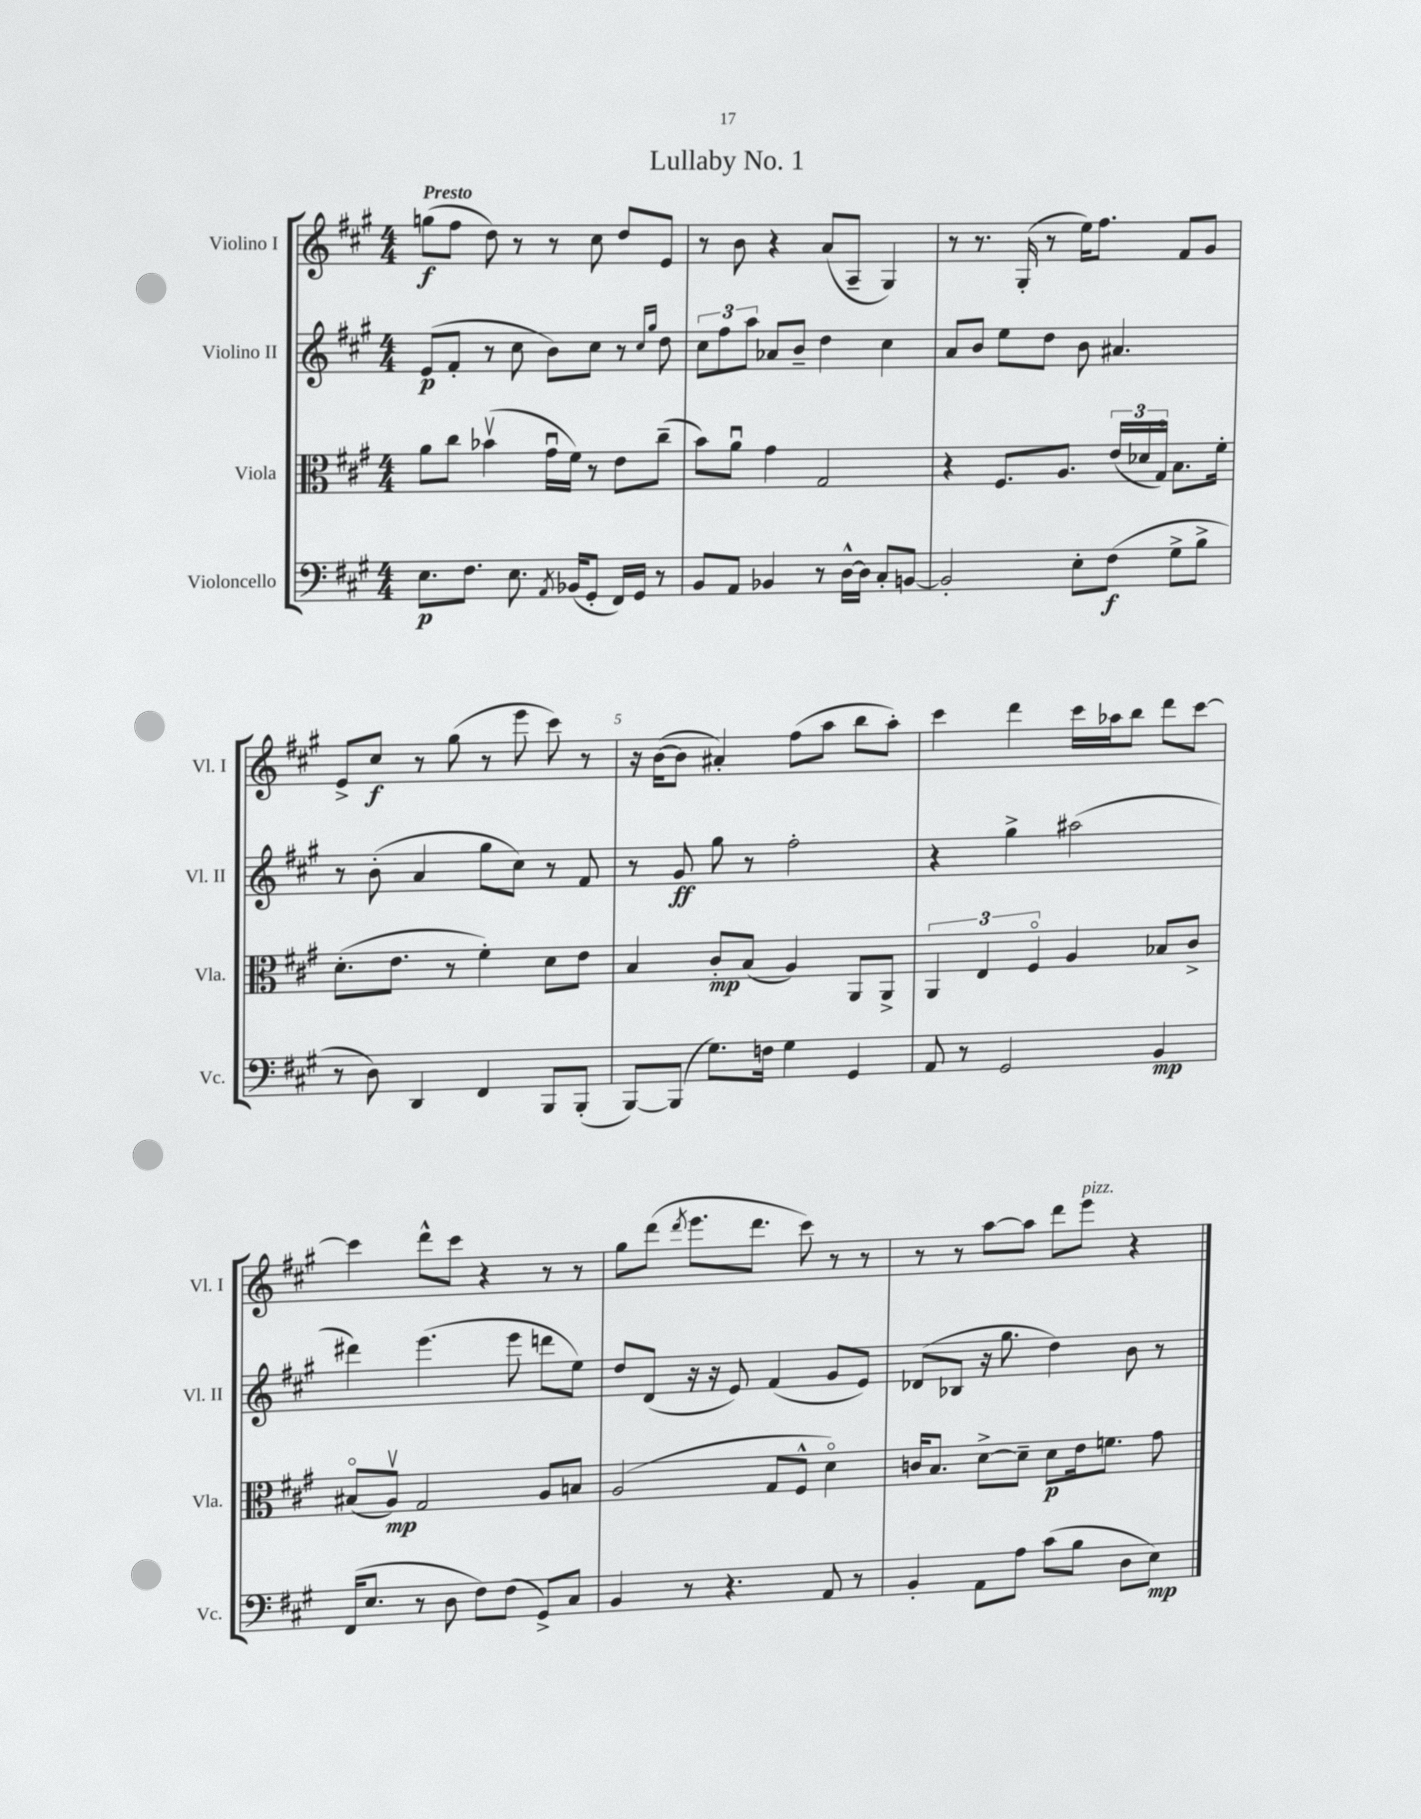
\header { title = "Lullaby No. 1" }
<<
\new StaffGroup <<
\new Staff = "s0" \with { instrumentName = "Violino I" shortInstrumentName = "Vl. I" } {
    \clef treble \key a \major \numericTimeSignature \time 4/4 \tempo "Presto"
    \autoBeamOff g''8[\f( fis''8] d''8) r8 r8 cis''8 d''8[ e'8] |
    r8 b'8 r4 a'8[( a8]-- gis4) |
    r8 r8. gis16-.( r8 e''16[) fis''8.] fis'8[ gis'8] |
    e'8[-> cis''8]\f r8 gis''8( r8 e'''8 cis'''8) r8 |
    r16 b'16[~( b'8] ais'4-.) fis''8[( a''8] b''8[ a''8]-.) |
    cis'''4 d'''4 cis'''16[ aes''16 b''8] d'''8[ cis'''8]~ |
    cis'''4 d'''8[-^ cis'''8] r4 r8 r8 |
    gis''8[ d'''8]( \acciaccatura { d'''8 } e'''8.[ d'''8.] cis'''8) r8 r8 |
    r8 r8 a''8[~ a''8] d'''8[ e'''8]^\markup { \italic "pizz." } r4 \bar "|." |
}
\new Staff = "s1" \with { instrumentName = "Violino II" shortInstrumentName = "Vl. II" } {
    \clef treble \key a \major \numericTimeSignature \time 4/4
    \autoBeamOff e'8[\p( fis'8]-. r8 cis''8 b'8[) cis''8] r8 \grace { cis''16[ gis''16] } d''8 |
    \tuplet 3/2 { cis''8[ fis''8 a''8] } aes'8[ b'8]-- d''4 cis''4 |
    a'8[ b'8] e''8[ d''8] b'8 ais'4. |
    r8 b'8-.( a'4 gis''8[ cis''8]) r8 fis'8 |
    r8 gis'8\ff gis''8 r8 fis''2-. |
    r4 gis''4-> ais''2( |
    dis'''4) e'''4.( e'''8 d'''8[ e''8]) |
    d''8[ d'8]( r16 r16 e'8) fis'4( gis'8[ e'8]) |
    des'8[( bes8] r16 gis''8. d''4) b'8 r8 \bar "|." |
}
\new Staff = "s2" \with { instrumentName = "Viola" shortInstrumentName = "Vla." } {
    \clef alto \key a \major \numericTimeSignature \time 4/4
    \autoBeamOff a'8[ cis''8] bes'4\upbow( gis'16[\downbow fis'16]) r8 e'8[ cis''8]--( |
    b'8[) a'8]\downbow gis'4 gis2 |
    r4 fis8.[ a8.] \tuplet 3/2 { e'16[( des'16 gis16]\flageolet) } b8.[ fis'16]-. |
    d'8.[-.( e'8.] r8 fis'4-.) d'8[ e'8] |
    b4 cis'8[-.\mp b8]( a4) a,8[ a,8]-> |
    \tuplet 3/2 { a,4 e4 fis4\flageolet } a4 bes8[ cis'8]-> |
    bis8[\flageolet( a8]\upbow\mp) gis2 a8[ b8] |
    a2( gis8[ fis8]-^ d'4\flageolet) |
    c'16[ b8.] d'8[~-> d'8]-- d'8[\p e'16 f'8.] gis'8 \bar "|." |
}
\new Staff = "s3" \with { instrumentName = "Violoncello" shortInstrumentName = "Vc." } {
    \clef bass \key a \major \numericTimeSignature \time 4/4
    \autoBeamOff e8.[\p fis8.] e8. \acciaccatura { a,8 } bes,16[( gis,8]-. fis,16[) gis,16] r8 |
    b,8[ a,8] bes,4 r8 d16[~-^ d16] cis8[-. b,8]~ |
    b,2-. e8[-. fis8]\f( gis8[-> b8]-> |
    r8 d8) d,4 fis,4 b,,8[ b,,8]-.( |
    b,,8[~) b,,8]( gis8.[) f16] gis4 gis,4 |
    a,8 r8 gis,2 b,4\mp |
    fis,16[( e8.] r8 d8 fis8[) fis8]( gis,8[->) cis8] |
    b,4 r8 r4. a,8 r8 |
    b,4-. a,8[ a8] cis'8[( b8] d8[ e8]\mp) \bar "|." |
}
>>
>>
\layout { \context { \Score \override BarNumber.break-visibility = ##(#f #t #t) barNumberVisibility = #(every-nth-bar-number-visible 5) } }
